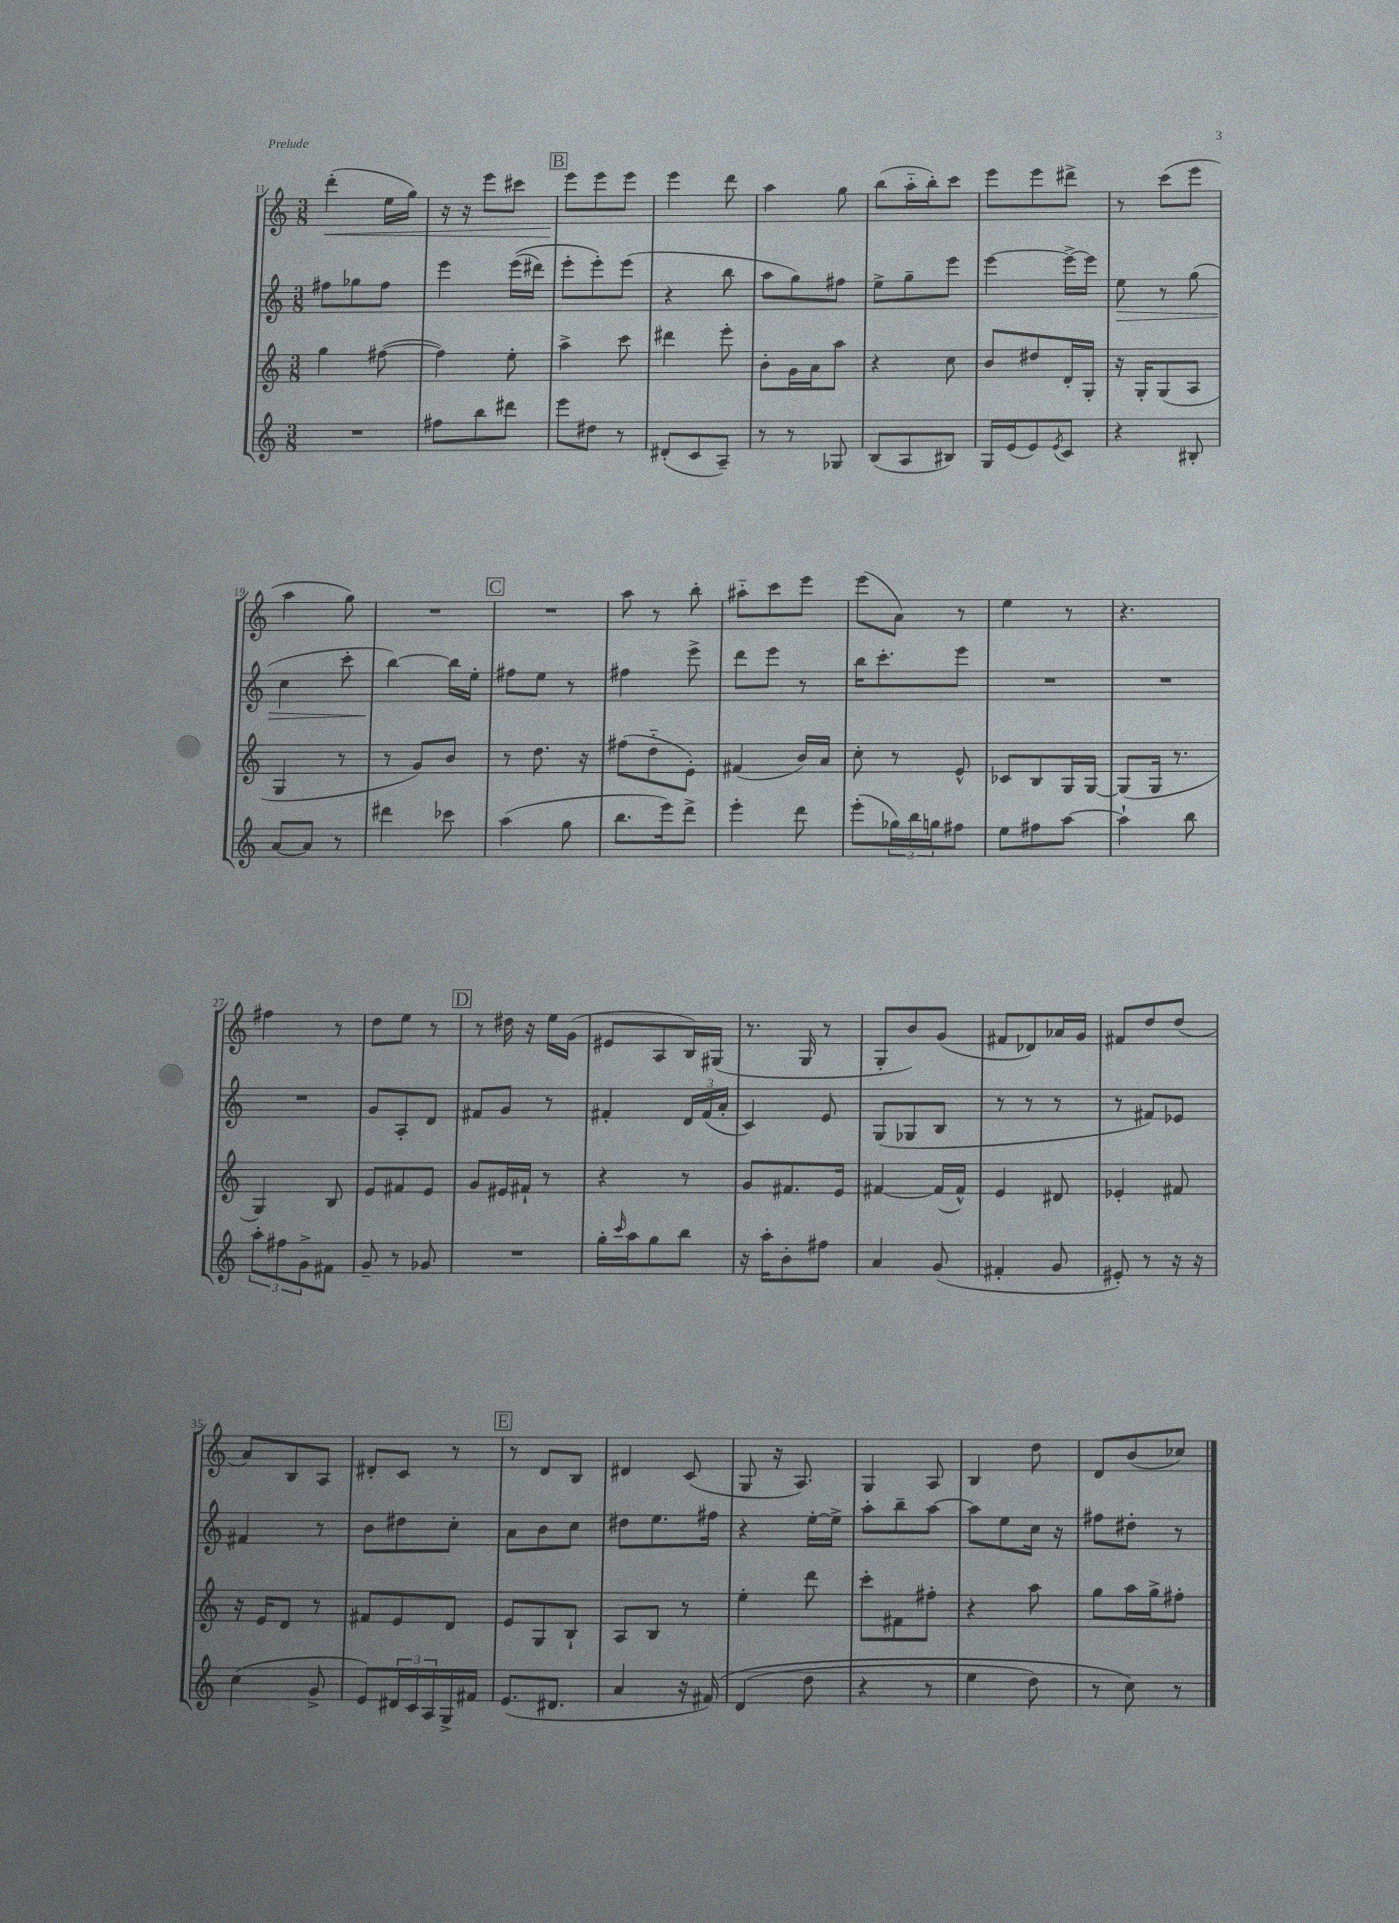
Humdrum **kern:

**kern	**kern	**kern	**kern
*staff4	*staff3	*staff2	*staff1
*clefG2	*clefG2	*clefG2	*clefG2
*k[]	*k[]	*k[]	*k[]
*M3/8	*M3/8	*M3/8	*M3/8
4.r	4gg	8ff#	(4ddd'
.	.	8gg-	.
.	([8ff#	8ff#	16ee
.	.	.	16gg)
=	=	=	=
8ff#	4ff#])	4eee	16r
.	.	.	16r
8bb	.	.	8eee
8ddd#	8ee'	&((16eee	8ccc#
.	.	16ddd#)	.
=	=	=	=
8eee	4aa^	8eee'	8eee
8dd#	.	8eee'&)	8eee
8r	8ccc	(8eee	8eee
=	=	=	=
(8d#'	4ddd#	4r	4eee
8c	.	.	.
8A~)	8eee'	8bb	8ddd
=	=	=	=
8r	8b'	8aa	4aa
8r	16g	8gg)	.
.	16a	.	.
8G-	8aa	8ff#	8gg
=	=	=	=
(8B	4r	8ee^	(8bb
8A	.	8gg~	16aa'~
.	.	.	16bb')
8B#)	8cc	8eee	8ccc
=	=	=	=
16G	8b	[4eee	8eee
(16e	.	.	.
8e)	8dd#	.	8eee
8qe	.	.	.
8c	16d'	16eee^_	8ddd#^
.	16G'	16eee]	.
=	=	=	=
4r	16r	8ee	8r
.	16G'	.	.
.	(8G	8r	(8ccc
8B#'	8A	(8gg	8eee
=	=	=	=
[8a	4G	4cc	4aa
8a]	.	.	.
8r	8r	8ccc'	8gg)
=	=	=	=
4ddd#	8r	[4bb)	4.r
.	8g)	.	.
8ccc-	8b	16bb]	.
.	.	16ee'	.
=	=	=	=
(4aa	8r	8ff#	4.r
.	8.dd	8ee	.
8gg	.	8r	.
.	16r	.	.
=	=	=	=
8.bb	(8ff#	4ff#	8aa
.	8dd'~	.	8r
16eee)	.	.	.
8ddd^	8e')	8eee^	8bb'
=	=	=	=
4eee'	(4f#	8ddd	8aa#'~
.	.	8eee	8ccc
8ddd	16b)	8r	8eee
.	16a	.	.
=	=	=	=
(8eee'	8cc'	16bb	(8eee
.	.	8.ccc'	.
24gg-)	8r	.	8a)
24bb	.	.	.
24gg	.	.	.
8ff#	8e^^	8eee	8r
=	=	=	=
8ee	8c-	4.r	4ee
8ff#	8B	.	.
[8aa	16G	.	8r
.	[16G	.	.
=	=	=	=
4aa`]	(8G]	4.r	4.r
.	16G	.	.
.	8.r	.	.
8bb	.	.	.
=	=	=	=
12aa'	4G)	4.r	4ff#
12ff#	.	.	.
12g^	.	.	.
8f#	8B	.	8r
=	=	=	=
8g~	8e	8g	8dd
8r	8f#	8A'	8ee
8g-	8e	8d	8r
=	=	=	=
4.r	8g	8f#	8r
.	16e#	8g	16dd#
.	16f#`	.	16r
.	8r	8r	16ee
.	.	.	(16g
=	=	=	=
16gg'	4r	4f#'	8e#
16qqccc	.	.	.
16aa	.	.	.
8gg	.	.	8A
8bb	8r	24d	16B)
.	.	(24f#	.
.	.	.	(16G#
.	.	24a'	.
=	=	=	=
16r	8g	4c)	8.r
16aa'	.	.	.
8b'	8.f#	.	.
.	.	.	16G
8ff#	.	8e	8r
.	16e	.	.
=	=	=	=
4a	[4f#	(8G	8G'
.	.	8G-	8b)
(8g	(16f#]	8B	(8g
.	16f#^^)	.	.
=	=	=	=
4f#'	4e	8r	8f#
.	.	8r	8d-)
8g	8d#	8r	16a-
.	.	.	16g
=	=	=	=
8e#')	4e-'	8r	8f#
8r	.	8f#)	8dd
16r	8f#	8e-	(8dd
16r	.	.	.
=	=	=	=
(4cc	16r	4f#	8a)
.	16e	.	.
.	8d	.	8B
8g^	8r	8r	8A
=	=	=	=
8e)	8f#	8b	8d#'
24d#	8e	8dd#	8c
24c	.	.	.
24A	.	.	.
16G^	8d	8cc'	8r
16f#	.	.	.
=	=	=	=
(8.e	8e	8a	8r
.	8G	8b	8d
8.d#	.	.	.
.	8B`	8cc	8B
=	=	=	=
4a	8A	8dd#	4d#
.	8B	8.ee	.
16r	8r	.	(8c
&(16f#)	.	16ff#	.
=	=	=	=
(4d	4ee'	4r	8G
.	.	.	16r
.	.	.	8.A)
8dd	8ddd	[16ee'	.
.	.	16ee^]	.
=	=	=	=
4r	8ccc'	8aa'	4G
.	8f#	8bb~	.
8r	8ff#'	[8aa	8A
=	=	=	=
4ee	4r	8aa]	4B
.	.	8ee	.
8dd)	8aa	16cc	8dd
.	.	16r	.
=	=	=	=
8r	8gg	8ff#	8d
8cc&)	16aa	8dd#'	(8b
.	16gg^	.	.
8r	8ff#'	8r	8cc-)
==	==	==	==
*-	*-	*-	*-
